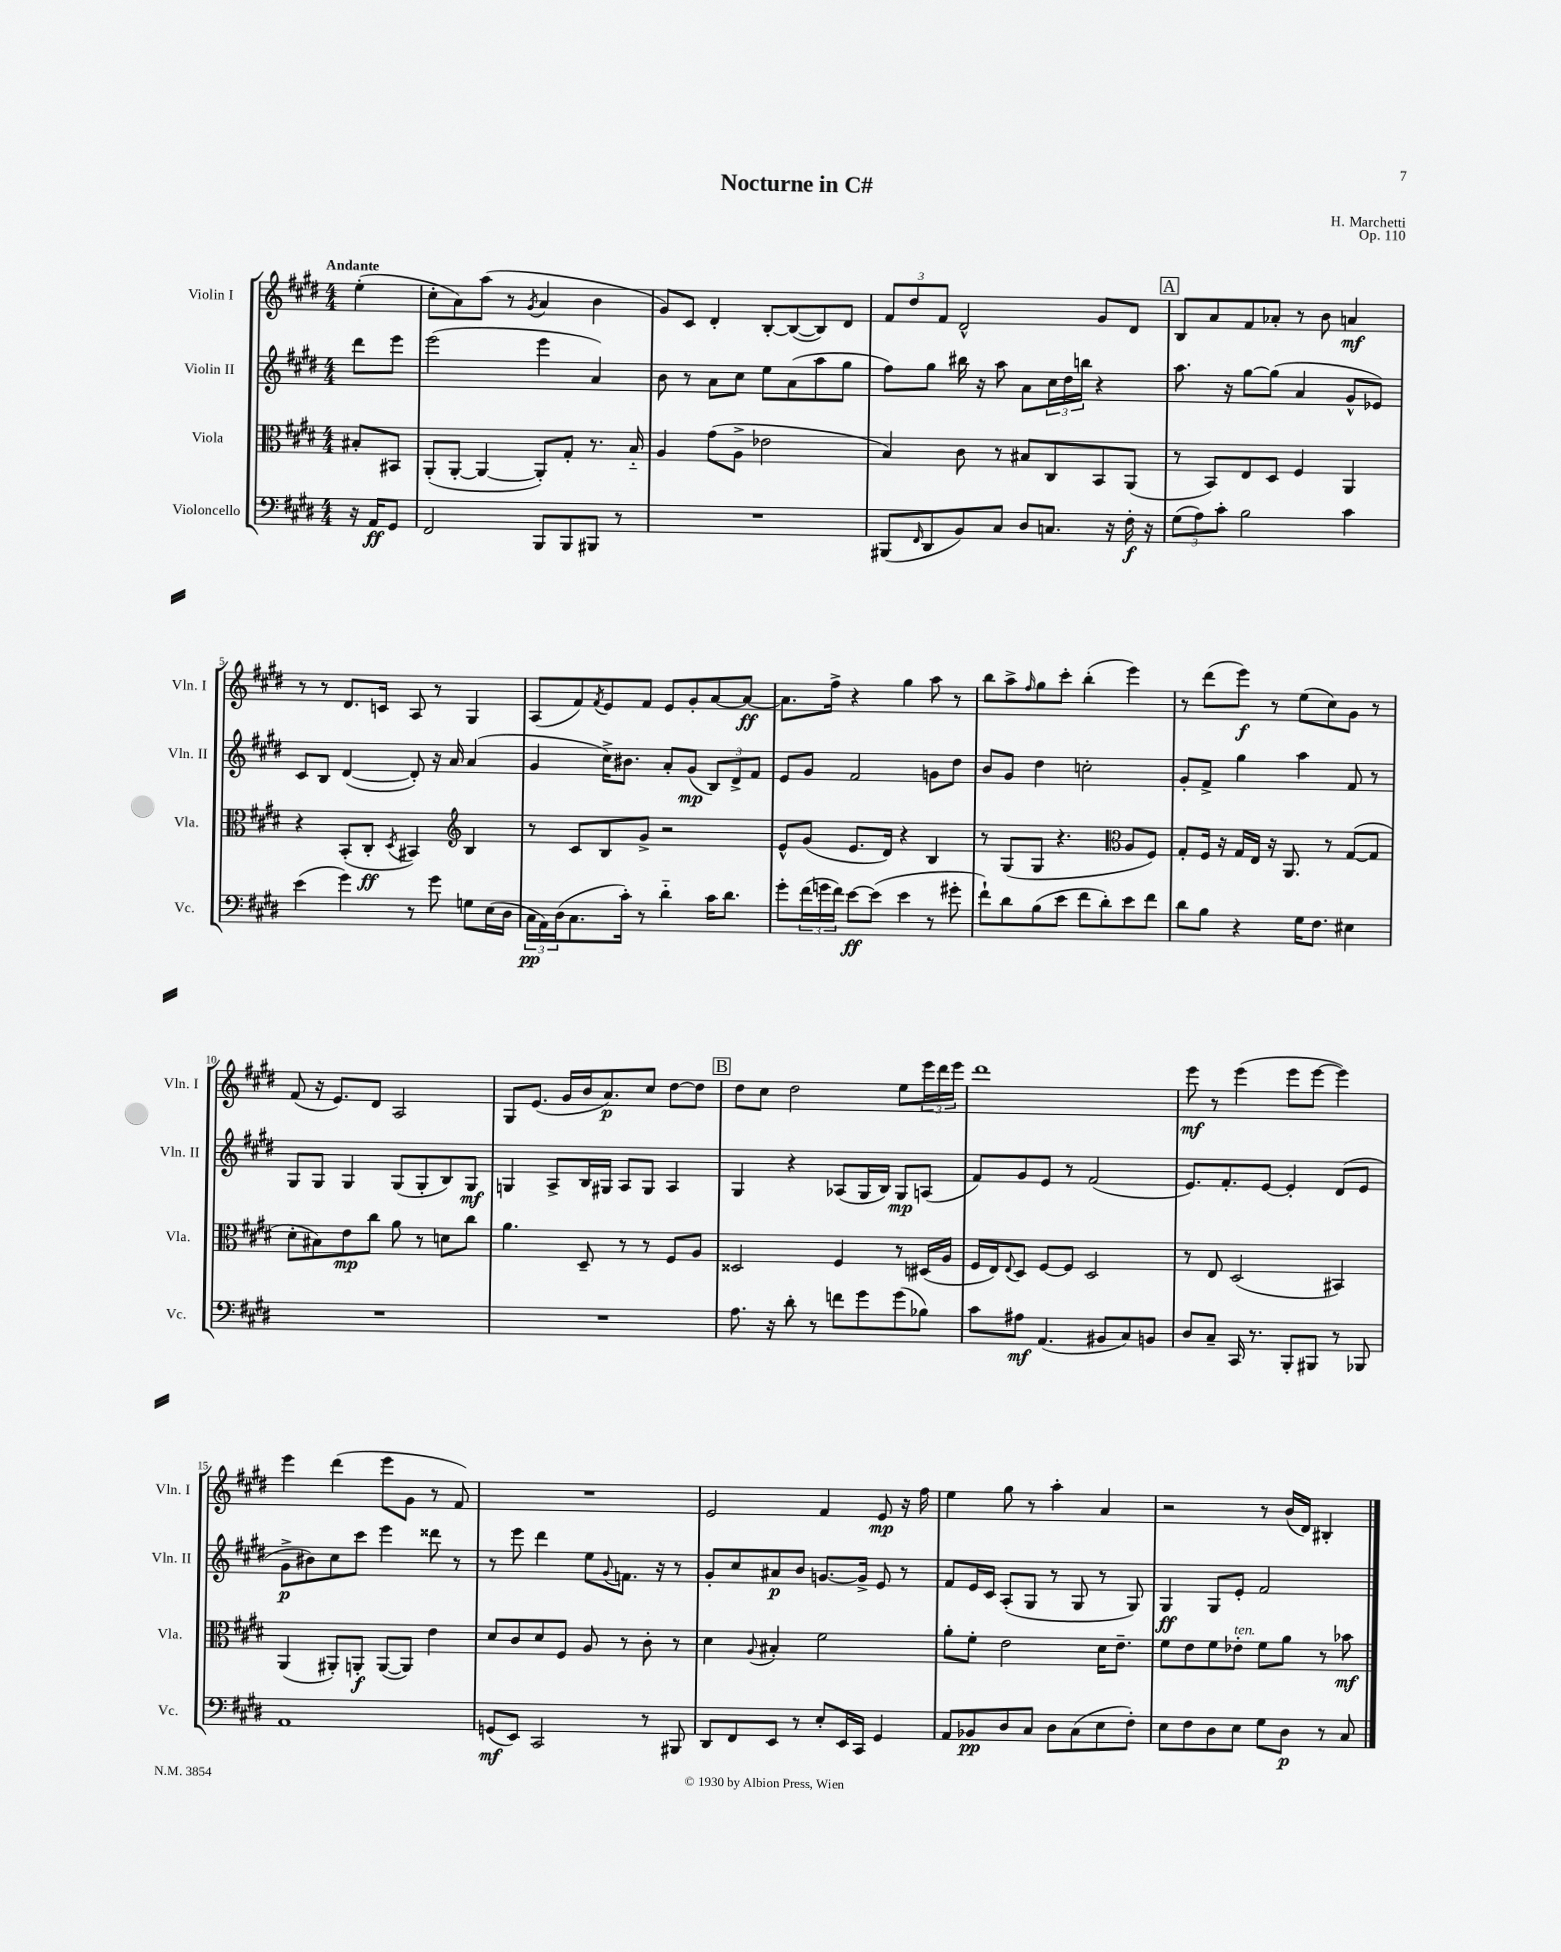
\header { title = "Nocturne in C#" composer = "H. Marchetti" opus = "Op. 110" }
<<
\new StaffGroup <<
\new Staff = "s0" \with { instrumentName = "Violin I" shortInstrumentName = "Vln. I" } {
    \clef treble \key e \major \numericTimeSignature \time 4/4 \partial 4 \tempo "Andante"
    e''4-.( |
    cis''8-. a'8) a''8( r8 \acciaccatura { gis'8 } a'4 b'4 |
    gis'8) cis'8 dis'4-. b8~-. b8~( b8) dis'8 |
    \tuplet 3/2 { fis'8 dis''8 fis'8 } dis'2-^ gis'8 dis'8 |
    \mark \markup { \box "A" } b8 a'8 fis'8 aes'8-. r8 b'8 a'4\mf |
    r8 r8 dis'8. c'16 a8 r8 gis4 |
    a8( fis'8) \acciaccatura { fis'8 } e'8 fis'8 e'8 gis'8-. a'8~ a'8~\ff |
    a'8. fis''16-> r4 gis''4 a''8 r8 |
    b''8 a''8-> \grace { fis''16 } gis''8 cis'''8-. b''4-.( e'''4) |
    r8 dis'''8( e'''8\f) r8 e''8( cis''8) gis'8 r8 |
    fis'8( r16 e'8.) dis'8 a2 |
    gis8 e'8.( gis'16 b'16 a'8.\p) cis''8 dis''8~ dis''8 |
    \mark \markup { \box "B" } dis''8 cis''8 dis''2 e''8 \tuplet 3/2 { e'''16 dis'''16 e'''16 } |
    dis'''1 |
    e'''8\mf r8 e'''4( e'''8 e'''8~ e'''4) |
    e'''4 dis'''4( e'''8 gis'8 r8 fis'8) |
    R1 |
    e'2 fis'4 e'8\mp r16 fis''16 |
    e''4 gis''8 r8 a''4-. a'4 |
    r2 r8 b'16( dis'16) bis4-. \bar "|." |
}
\new Staff = "s1" \with { instrumentName = "Violin II" shortInstrumentName = "Vln. II" } {
    \clef treble \key e \major \numericTimeSignature \time 4/4 \partial 4
    dis'''8 e'''8 |
    e'''2( e'''4 a'4) |
    b'8 r8 a'8 cis''8 e''8 a'8( a''8 gis''8 |
    fis''8) gis''8 bis''16 r16 a''8 a'8 \tuplet 3/2 { cis''16 dis''16 b''16 } r4 |
    \mark \markup { \box "A" } a''8. r16 gis''8~ gis''8( a'4 gis'8-^ ees'8) |
    cis'8 b8 dis'4~( dis'8-.) r16 a'16 a'4( |
    gis'4 cis''16->) bis'8. a'8-. gis'8\mp( \tuplet 3/2 { b8) dis'8-> fis'8 } |
    e'8 gis'8 fis'2 g'8 dis''8 |
    b'8 gis'8 dis''4 c''2-. |
    gis'8-. fis'8-> gis''4 a''4 fis'8 r8 |
    gis8 gis8 gis4 gis8( gis8-. b8) gis8\mf |
    g4 a8-> b16 gis16 a8 gis8 a4 |
    \mark \markup { \box "B" } gis4 r4 aes8( gis16 b16) gis8\mp a8( |
    fis'8) gis'8 e'8 r8 fis'2( |
    e'8.) fis'8.-. e'8~ e'4-. dis'8( e'8 |
    gis'8->\p bis'8) cis''8 cis'''8 e'''4 disis'''8 r8 |
    r8 e'''8 dis'''4 e''8 \appoggiatura { gis'8 } f'8. r16 r8 |
    gis'8-. cis''8 ais'8\p b'8 g'8.~ g'16-> e'8 r8 |
    fis'8 e'16 cis'16 a8-.( gis8 r8 gis8 r8 gis8) |
    gis4\ff gis8 e'8-. fis'2 \bar "|." |
}
\new Staff = "s2" \with { instrumentName = "Viola" shortInstrumentName = "Vla." } {
    \clef alto \key e \major \numericTimeSignature \time 4/4 \partial 4
    bis8-. bis,8 |
    a,8-.( a,8~-. a,4~ a,8-.) gis8-. r8. b16-_ |
    a4 gis'8( a8-> ees'2 |
    b4) cis'8 r8 bis8 cis8 b,8 a,8( |
    \mark \markup { \box "A" } r8 b,8) e8 dis8 fis4 a,4 |
    r4 b,8-.( cis8-.\ff \acciaccatura { dis8 } bis,4) \clef treble b4 |
    r8 cis'8 b8 gis'8-> r2 |
    e'8-^ gis'8( e'8. dis'16) r4 b4 |
    r8 gis8( gis8 r4. \clef alto a8 fis8) |
    gis8-. fis16 r16 gis16 e16 r16 a,8. r8 gis8~( gis8 |
    dis'8-. bis8) e'8\mp cis''8 a'8 r8 d'8 cis''8 |
    a'4. dis8-- r8 r8 fis8 a8 |
    \mark \markup { \box "B" } disis2 fis4 r8 dis16( a16 |
    fis16 e16) \appoggiatura { e8 } dis8 fis8~ fis8 dis2 |
    r8 e8 dis2( bis,4) |
    a,4( ais,8-.) a,8-.\f a,8~( a,8) e'4 |
    dis'8 cis'8 dis'8 fis8 a8 r8 cis'8-. r8 |
    dis'4 \appoggiatura { a8 } bis4-. fis'2 |
    a'8-. fis'8-. e'2 dis'16 e'8.-- |
    fis'8 e'8 fis'8 ees'8-.^\markup { \italic "ten." } fis'8 a'8 r8 bes'8\mf \bar "|." |
}
\new Staff = "s3" \with { instrumentName = "Violoncello" shortInstrumentName = "Vc." } {
    \clef bass \key e \major \numericTimeSignature \time 4/4 \partial 4
    r16 a,16\ff gis,8 |
    fis,2 b,,8 b,,8 bis,,8 r8 |
    R1 |
    bis,,8( \grace { fis,16 } dis,8 b,8) cis8 dis8 c8. r16 fis16-.\f r16 |
    \mark \markup { \box "A" } \tuplet 3/2 { gis8( a8) cis'8-. } b2 cis'4 |
    e'4( gis'4) r8 gis'8 g8 e16( dis16 |
    \tuplet 3/2 { cis16\pp a,16) dis16( } cis8. cis'16-.) r8 dis'4-_ cis'16 dis'8. |
    gis'8-. \tuplet 3/2 { fis'16( g'16 fis'16) } e'8~\ff e'8( e'4 r8 gis'8-. |
    fis'8-!) dis'8 b8( e'8 fis'8 dis'8-.) e'8 fis'8 |
    dis'8 b8 r4 gis16 fis8. eis4 |
    R1 |
    R1 |
    \mark \markup { \box "B" } a8. r16 dis'8-. r8 f'8 gis'8 gis'8( bes8) |
    cis'8 ais8\mf a,4.( bis,8 cis8) b,8 |
    dis8 cis8-- cis,16 r8. b,,8-. bis,,8 r8 bes,,8 |
    a,1 |
    g,8\mf( e,8) cis,2 r8 bis,,8 |
    dis,8 fis,8 e,8 r8 e8-. e,16 cis,16 gis,4 |
    a,8 bes,8\pp dis8 cis8 dis8 cis8( e8 fis8-.) |
    e8 fis8 dis8 e8 gis8 dis8\p r8 cis8 \bar "|." |
}
>>
>>
